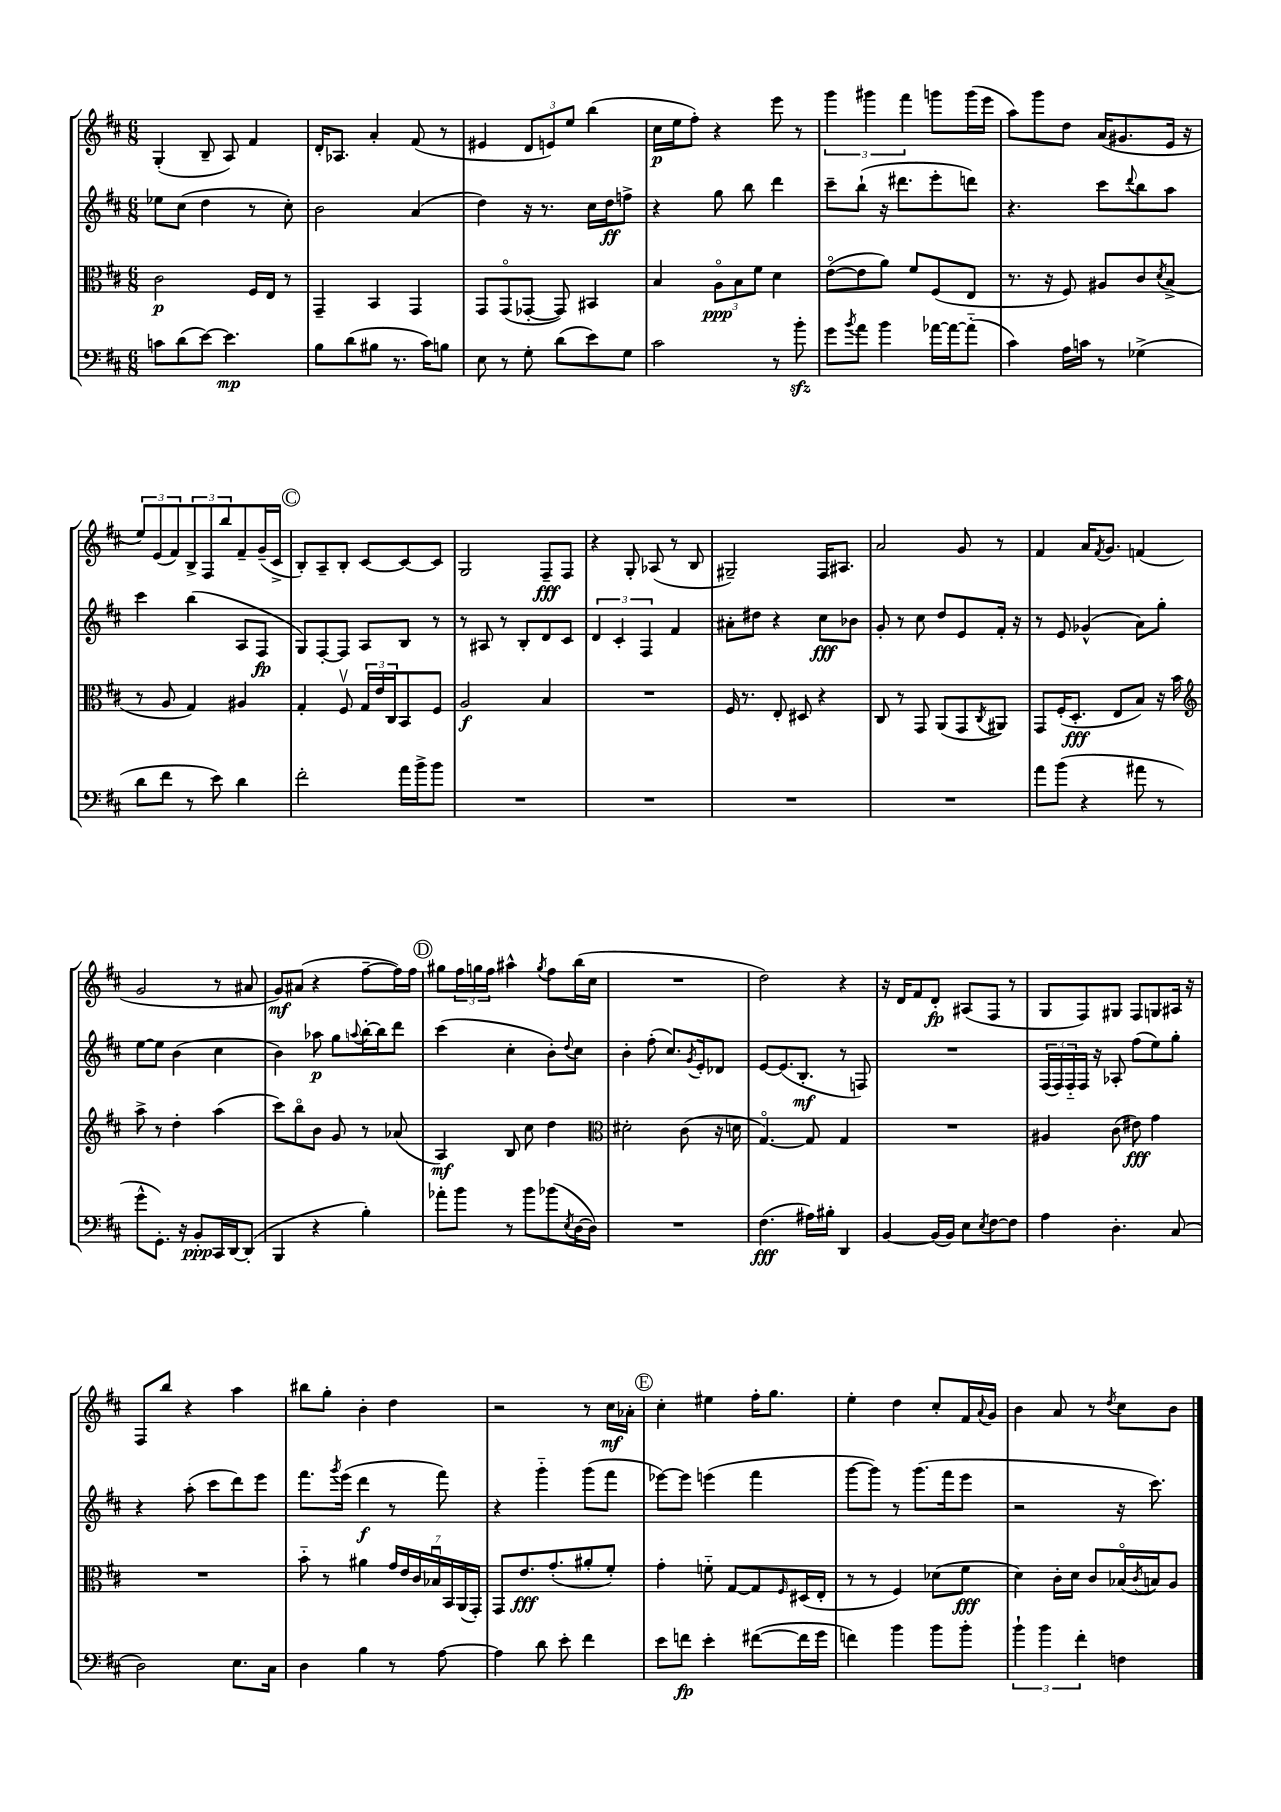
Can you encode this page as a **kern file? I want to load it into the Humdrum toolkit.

**kern	**dynam	**kern	**dynam	**kern	**dynam	**kern	**dynam
*part4	*part4	*part3	*part3	*part2	*part2	*part1	*part1
*staff4	*staff4	*staff3	*staff3	*staff2	*staff2	*staff1	*staff1
*clefF4	*	*clefC3	*	*clefG2	*	*clefG2	*
*k[f#c#]	*	*k[f#c#]	*	*k[f#c#]	*	*k[f#c#]	*
*M6/8	*	*M6/8	*	*M6/8	*	*M6/8	*
=14	=14	=14	=14	=14	=14	=14	=14
8cn\L	.	2c#\	p	8ee-X\L	.	(4G'/	.
(8d\	.	.	.	(8cc#\J	.	.	.
[8e\J)	.	.	.	4dd\	.	8B~/	.
4.e\]	mp	.	.	.	.	8A/)	.
.	.	16F#/LL	.	8r	.	4f#/	.
.	.	16E/JJ	.	.	.	.	.
.	.	8r	.	8cc#'\)	.	.	.
=15	=15	=15	=15	=15	=15	=15	=15
8B\L	.	4GG~/	.	2b\	.	16d'/KL	.
.	.	.	.	.	.	8.A-X/J	.
(8d\	.	.	.	.	.	.	.
8B#X\J	.	4BB/	.	.	.	4a'/	.
8.r	.	.	.	.	.	.	.
.	.	4GG/	.	(4a/	.	(8f#/	.
16c#\KL)	.	.	.	.	.	.	.
8Bn\J	.	.	.	.	.	8r	.
=16	=16	=16	=16	=16	=16	=16	=16
8E\	.	8GG/L	.	4dd\)	.	4e#X/	.
8r	.	(8GG/	.	.	.	.	.
8G'\	.	[8GG-X'/J	.	16r	.	12d/L	.
.	.	.	.	8.r	.	.	.
.	.	.	.	.	.	12en/)	.
(8d\L	.	8GG-/])	.	.	.	.	.
.	.	.	.	.	.	12ee/J	.
8e\)	.	4BB#X/	.	16cc#\LL	.	(4bb\	.
.	.	.	.	16dd\J	ff	.	.
8G\J	.	.	.	8ffn^\J	.	.	.
=17	=17	=17	=17	=17	=17	=17	=17
2c#\	.	4B/	.	4r	.	16cc#\LL	p
.	.	.	.	.	.	16ee\J	.
.	.	.	.	.	.	8ff#'\J)	.
.	.	12A\L	ppp	8gg\	.	4r	.
.	.	12B\	.	.	.	.	.
.	.	.	.	8bb\	.	.	.
.	.	12f#\J	.	.	.	.	.
8r	.	4d\	.	4ddd\	.	8eee\	.
8bzz'\	.	.	.	.	.	8r	.
=18	=18	=18	=18	=18	=18	=18	=18
8g\L	.	([8e\L	.	8ccc#~\L	.	6ggg\	.
8qb/	.	.	.	.	.	.	.
8a\J	.	8e\]	.	(8bb`\J	.	.	.
.	.	.	.	.	.	6ggg#X\	.
4b\	.	8a\J)	.	16r	.	.	.
.	.	.	.	8.ddd#X\L	.	.	.
.	.	.	.	.	.	6fff#\	.
.	.	8f#/L	.	.	.	.	.
[16a-X\LL	.	(8F#/	.	8eee'\	.	8gggn\L	.
16a-\J_	.	.	.	.	.	.	.
(8a-\J]	.	8E/J	.	8dddn\J)	.	(16ggg\L	.
.	.	.	.	.	.	16eee\JJ	.
=19	=19	=19	=19	=19	=19	=19	=19
4c#\)	.	8.r	.	4.r	.	8aa\L)	.
.	.	.	.	.	.	8ggg\	.
.	.	16r	.	.	.	.	.
16A\LL	.	8F#/)	.	.	.	8dd\J	.
16cn\JJ	.	.	.	.	.	.	.
8r	.	8A#X/L	.	8ccc#\L	.	(16a/KL	.
.	.	.	.	.	.	8.g#X/	.
.	.	.	.	8qqddd/	.	.	.
(4G-X^\	.	8c#/	.	8bb\	.	.	.
.	.	8qd/	.	.	.	.	.
.	.	(8B^/J	.	8aa\J	.	16e/Jk	.
.	.	.	.	.	.	16r	.
!!LO:LB:g=z
=20	=20	=20	=20	=20	=20	=20	=20
8d\L	.	8r	.	4ccc#\	.	12ee/L)	.
.	.	.	.	.	.	(12e/	.
8f#\J	.	8A/	.	.	.	.	.
.	.	.	.	.	.	12f#/)	.
8r	.	4G/)	.	(4bb\	.	12B^/	.
.	.	.	.	.	.	12F#/	.
8e\)	.	.	.	.	.	.	.
.	.	.	.	.	.	12bb/	.
4d\	.	4A#X/	.	8A/L	.	8f#~/	.
.	.	.	.	8F#/J	fp	(16g~/L	.
.	.	.	.	.	.	16c#^/JJ	.
!!LO:REH:place=s1:t=C
=21	=21	=21	=21	=21	=21	=21	=21
2f#'\	.	4G'/	.	8G/L)	.	8B'/L)	.
.	.	.	.	[8F#'/	.	8A~/	.
.	.	8F#v/	.	8F#/J]	.	8B'/J	.
.	.	24G/LL	.	8A/L	.	[8c#/L	.
.	.	24e/	.	.	.	.	.
.	.	24C#/J	.	.	.	.	.
16a\LL	.	8BB/	.	8B/J	.	8c#/_	.
16b^\J	.	.	.	.	.	.	.
8b\J	.	8F#/J	.	8r	.	8c#/J]	.
=22	=22	=22	=22	=22	=22	=22	=22
2.r	.	2A/	f	8r	.	2G/	.
.	.	.	.	8A#X/	.	.	.
.	.	.	.	8r	.	.	.
.	.	.	.	8B'/L	.	.	.
.	.	4B/	.	8d/	.	8F#~/L	fff
.	.	.	.	8c#/J	.	8F#/J	.
=23	=23	=23	=23	=23	=23	=23	=23
2.r	.	2.r	.	6d/	.	4r	.
.	.	.	.	6c#'/	.	.	.
.	.	.	.	.	.	8G'/	.
.	.	.	.	6F#/	.	.	.
.	.	.	.	.	.	(8A-X/	.
.	.	.	.	4f#/	.	8r	.
.	.	.	.	.	.	8B/	.
=24	=24	=24	=24	=24	=24	=24	=24
2.r	.	16F#/	.	8a#X'\L	.	2G#X~/)	.
.	.	8.r	.	.	.	.	.
.	.	.	.	8dd#X\J	.	.	.
.	.	8E'/	.	4r	.	.	.
.	.	8D#X/	.	.	.	.	.
.	.	4r	.	8cc#\L	fff	16F#/KL	.
.	.	.	.	.	.	8.A#X/J	.
.	.	.	.	8b-X\J	.	.	.
=25	=25	=25	=25	=25	=25	=25	=25
2.r	.	8C#/	.	8g'/	.	2a/	.
.	.	8r	.	8r	.	.	.
.	.	8GG/	.	8cc#\	.	.	.
.	.	(8AA/L	.	8dd/L	.	.	.
.	.	8GG/	.	8e/	.	8g/	.
.	.	8qC#/	.	.	.	.	.
.	.	8AA#X/J)	.	16f#'/Jk	.	8r	.
.	.	.	.	16r	.	.	.
=26	=26	=26	=26	=26	=26	=26	=26
8a\L	.	8GG/L	.	8r	.	4f#/	.
(8b\J	.	(16F#'/K	.	8e/	.	.	.
.	.	8.D'/J	fff	.	.	.	.
4r	.	.	.	(4g-X^^/	.	16a/KL	.
.	.	.	.	.	.	8qf#/	.
.	.	.	.	.	.	8.g/J	.
.	.	8E/L	.	.	.	.	.
8a#X\	.	8B/J)	.	8a\L)	.	(4fn/	.
8r	.	16r	.	8gg'\J	.	.	.
.	.	16b\	.	.	.	.	.
!!LO:LB:g=z
=27	=27	=27	=27	=27	=27	=27	=27
*	*	*clefG2	*	*	*	*	*
8g^^\L	.	8aa^\	.	[8ee\L	.	2g/	.
8.GG'\J)	.	8r	.	8ee\J]	.	.	.
.	.	4dd'\	.	(4b\	.	.	.
16r	.	.	.	.	.	.	.
8BB'/L	ppp	.	.	.	.	.	.
16CC#/L	.	(4aa\	.	4cc#\	.	8r	.
[16DD/J	.	.	.	.	.	.	.
(8DD'/J]	.	.	.	.	.	8a#X/	.
=28	=28	=28	=28	=28	=28	=28	=28
4BBB/	.	8ccc#\L)	.	4b\)	.	8g/L)	mf
.	.	8bb\	.	.	.	(8a#X/J	.
4r	.	8b\J	.	8aa-X\	p	4r	.
.	.	8g/	.	8gg\L	.	.	.
.	.	.	.	8qqaan/	.	.	.
4B'\)	.	8r	.	[16bb'\L	.	[8ff#~\L	.
.	.	.	.	16bb\J]	.	.	.
.	.	(8a-X/	.	8ddd\J	.	16ff#\L])	.
.	.	.	.	.	.	16ff#\JJ	.
!!LO:REH:place=s1:t=D
=29	=29	=29	=29	=29	=29	=29	=29
8a-X'\L	.	4A/)	mf	(4ccc#\	.	8gg#X\L	.
8b\J	.	.	.	.	.	24ff#\L	.
.	.	.	.	.	.	24ggn\	.
.	.	.	.	.	.	24ff#\JJ	.
8r	.	8B/	.	4cc#'\	.	4aa#X^^\	.
8b\L	.	8cc#\	.	.	.	.	.
.	.	.	.	.	.	8qgg/	.
(8b-X\	.	4dd\	.	8b'\L)	.	8ff#\L	.
8qE/	.	.	.	8qqdd/	.	.	.
[16D\L	.	.	.	8cc#\J	.	(16bb\L	.
16D\JJ])	.	.	.	.	.	16cc#\JJ	.
=30	=30	=30	=30	=30	=30	=30	=30
*	*	*clefC3	*	*	*	*	*
2.r	.	2d#X'\	.	4b'\	.	2.r	.
.	.	.	.	(8ff#'\	.	.	.
.	.	.	.	8.cc#/L)	.	.	.
.	.	(8c#\	.	.	.	.	.
.	.	.	.	8qg/	.	.	.
.	.	.	.	16e'/k	.	.	.
.	.	16r	.	8d-X/J	.	.	.
.	.	16dn\	.	.	.	.	.
=31	=31	=31	=31	=31	=31	=31	=31
(4.F#\	fff	[4.G/)	.	[8e/L	.	2dd\)	.
.	.	.	.	(8.e/]	.	.	.
.	.	.	.	8.B'/J	mf	.	.
16A#X\LL)	.	8G/]	.	.	.	.	.
16B#X'\JJ	.	.	.	.	.	.	.
4DD/	.	4G/	.	8r	.	4r	.
.	.	.	.	8Fn/)	.	.	.
=32	=32	=32	=32	=32	=32	=32	=32
[4BB/	.	2.r	.	2.r	.	16r	.
.	.	.	.	.	.	16d/KL	.
.	.	.	.	.	.	8f#/	.
(16BB/LL]	.	.	.	.	.	8d'/J	fp
16BB/JJ)	.	.	.	.	.	.	.
8E\L	.	.	.	.	.	(8A#X/L	.
8qE/	.	.	.	.	.	.	.
[8F#\	.	.	.	.	.	8F#/J	.
8F#\J]	.	.	.	.	.	8r	.
=33	=33	=33	=33	=33	=33	=33	=33
4A\	.	4A#X/	.	(24F#/LL	.	8G/L	.
.	.	.	.	24F#/)	.	.	.
.	.	.	.	24F#/	.	.	.
.	.	.	.	16F#/JJ	.	8F#/)	.
.	.	.	.	16r	.	.	.
4.D'\	.	(8c#\	.	8A-X'/	.	8G#X/J	.
.	.	8e#X\)	fff	(8ff#\L	.	8F#/L	.
.	.	4g\	.	8ee\)	.	8Gn/	.
(8C#/	.	.	.	8gg'\J	.	16A#X/Jk	.
.	.	.	.	.	.	16r	.
!!LO:LB:g=z
=34	=34	=34	=34	=34	=34	=34	=34
2D\)	.	2.r	.	4r	.	8F#/L	.
.	.	.	.	.	.	8bb/J	.
.	.	.	.	(8aa'\	.	4r	.
.	.	.	.	8ccc#\L	.	.	.
8.E\L	.	.	.	8ddd\)	.	4aa\	.
.	.	.	.	8eee\J	.	.	.
16C#\Jk	.	.	.	.	.	.	.
=35	=35	=35	=35	=35	=35	=35	=35
4D\	.	8b\	.	8.fff#\L	.	8bb#X\L	.
.	.	8r	.	.	.	8gg'\J	.
.	.	.	.	8qggg/	.	.	.
.	.	.	.	(16eee\Jk	.	.	.
4B\	.	4a#X\	.	4ddd\	f	4b'\	.
8r	.	28g/LL	.	8r	.	4dd\	.
.	.	28e/	.	.	.	.	.
.	.	28c#/	.	.	.	.	.
.	.	28B-Xu/	.	.	.	.	.
[8A\	.	.	.	8fff#\)	.	.	.
.	.	28BB/	.	.	.	.	.
.	.	(28AA/	.	.	.	.	.
.	.	28GG'/JJ)	.	.	.	.	.
=36	=36	=36	=36	=36	=36	=36	=36
4A\]	.	8GG/L	.	4r	.	2r	.
.	.	8.e/	fff	.	.	.	.
8d\	.	.	.	4ggg\	.	.	.
.	.	(8.g'/	.	.	.	.	.
8e'\	.	.	.	.	.	.	.
4f#\	.	8a#X'/	.	(8ggg\L	.	8r	.
.	.	8f#'/J)	.	8fff#\J	.	16cc#\LL	mf
.	.	.	.	.	.	16a-X'\JJ	.
!!LO:REH:place=s1:t=E
=37	=37	=37	=37	=37	=37	=37	=37
8e\L	.	4g'\	.	[8eee-X\L)	.	4cc#'\	.
8fn\J	fp	.	.	8eee-\J]	.	.	.
4e'\	.	8fn\	.	(4eeen\	.	4ee#X\	.
.	.	[8G/L	.	.	.	.	.
([8f#X\L	.	8G/]	.	4fff#\	.	16ff#'\KL	.
.	.	.	.	.	.	8.gg\J	.
.	.	16qqF#/	.	.	.	.	.
16f#\L]	.	(16D#X/L	.	.	.	.	.
16g\JJ	.	16E'/JJ	.	.	.	.	.
=38	=38	=38	=38	=38	=38	=38	=38
4fn\)	.	8r	.	[8ggg\L	.	4ee'\	.
.	.	8r	.	8ggg\J])	.	.	.
4b\	.	4F#/)	.	8r	.	4dd\	.
.	.	.	.	(8.ggg\L	.	.	.
8b\L	.	(8d-X\L	.	.	.	8cc#'/L	.
.	.	.	.	16fff#\k	.	.	.
8b'\J	.	8f#\J	fff	8eee\J	.	16f#/L	.
.	.	.	.	.	.	8qqa/	.
.	.	.	.	.	.	16g/JJ	.
=39	=39	=39	=39	=39	=39	=39	=39
6b`\	.	4d\)	.	2r	.	4b\	.
6b\	.	.	.	.	.	.	.
.	.	16c#'\LL	.	.	.	8a/	.
.	.	16d\JJ	.	.	.	.	.
6f#'\	.	.	.	.	.	.	.
.	.	8c#/L	.	.	.	8r	.
.	.	.	.	.	.	8qdd/	.
4Fn\	.	(16B-X/L	.	16r	.	8cc#\L	.
.	.	8qc#/	.	.	.	.	.
.	.	16Bn/J)	.	8.ccc#\)	.	.	.
.	.	8A/J	.	.	.	8b\J	.
==	==	==	==	==	==	==	==
*-	*-	*-	*-	*-	*-	*-	*-
